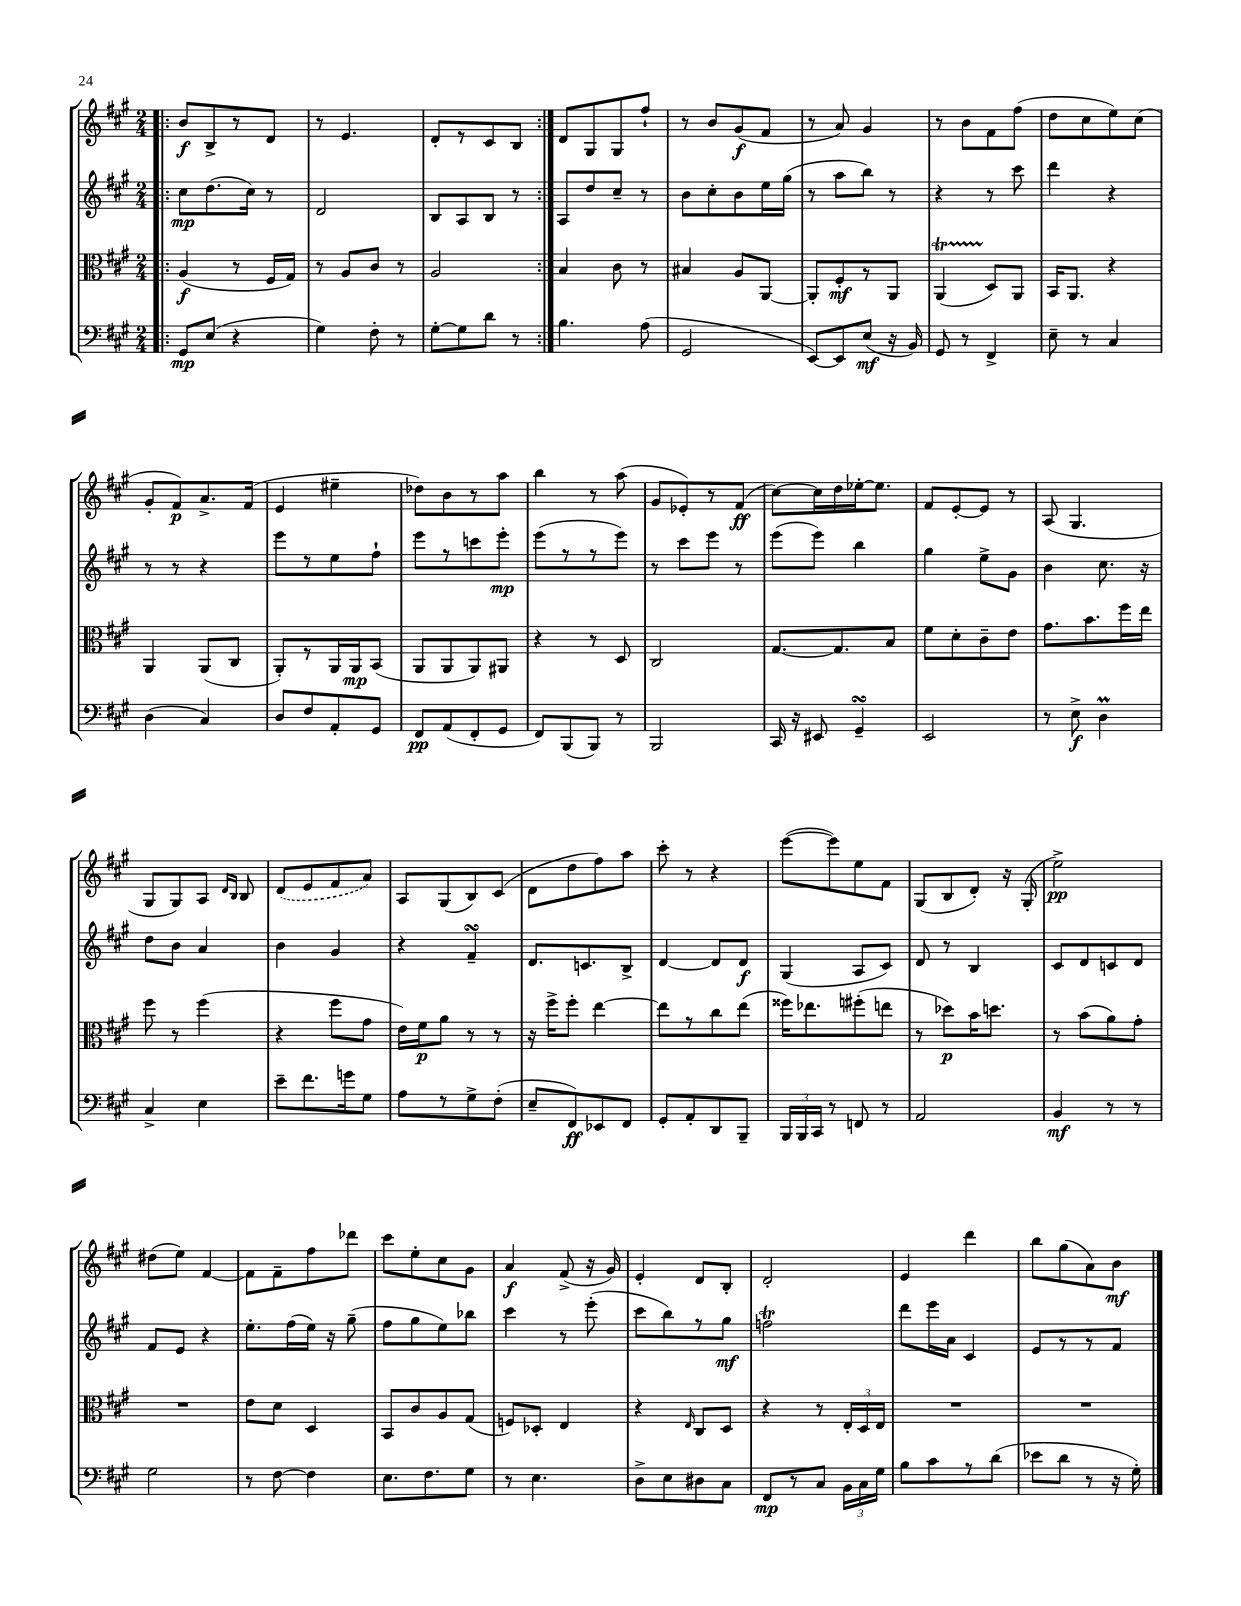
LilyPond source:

<<
\new StaffGroup <<
\new Staff = "s0" {
    \clef treble \key a \major \numericTimeSignature \time 2/4
    \autoBeamOff \repeat volta 2 { \bar ".|:" b'8[\f b8-> r8 d'8] |
    r8 e'4. |
    d'8[-. r8 cis'8 b8] | }
    d'8[ gis8 gis8 fis''8]-! |
    r8 b'8[ gis'8\f( fis'8] |
    r8 a'8) gis'4 |
    r8 b'8[ fis'8 fis''8]( |
    d''8[ cis''8 e''8) cis''8]( |
    gis'8[-. fis'8\p) a'8.-> fis'16]( |
    e'4 eis''4-- |
    des''8[) b'8 r8 a''8] |
    b''4 r8 a''8( |
    gis'8[ ees'8-.) r8 fis'8]\ff( |
    cis''8[~) cis''16 d''16 ees''16~-. ees''8.] |
    fis'8[ e'8~-. e'8] r8 |
    a8( gis4. |
    gis8[ gis8) a8] \grace { d'16[ b16] } b8 |
    \once \slurDashed d'8[( e'8 fis'8 a'8]) |
    a8[ gis8( b8) cis'8]( |
    d'8[ d''8 fis''8) a''8] |
    cis'''8-. r8 r4 |
    e'''8[~( e'''8) e''8 fis'8] |
    gis8[( b8 d'8]-.) r16 gis16-.( |
    e''2->\pp) |
    dis''8[( e''8]) fis'4~ |
    fis'8[ fis'8-- fis''8 des'''8] |
    cis'''8[ e''8-. cis''8 gis'8] |
    a'4\f fis'8->( r16 gis'16) |
    e'4-. d'8[ b8]-. |
    d'2-. |
    e'4 d'''4 |
    b''8[ gis''8( a'8) b'8]\mf \bar "|." |
}
\new Staff = "s1" {
    \clef treble \key a \major \numericTimeSignature \time 2/4
    \autoBeamOff \repeat volta 2 { \bar ".|:" cis''8[\mp d''8.( cis''16]) r8 |
    d'2 |
    b8[ a8 b8] r8 | }
    a8[ d''8 cis''8]-- r8 |
    b'8[ cis''8-. b'8 e''16 gis''16]( |
    r8 a''8[ b''8]) r8 |
    r4 r8 cis'''8 |
    d'''4 r4 |
    r8 r8 r4 |
    e'''8[ r8 e''8 fis''8]-! |
    e'''8[ r8 c'''8 e'''8]-.\mp |
    e'''8[( r8 r8 e'''8]) |
    r8 cis'''8[ e'''8] r8 |
    e'''8[( e'''8]) b''4 |
    gis''4 e''8[-> gis'8] |
    b'4 cis''8. r16 |
    d''8[ b'8] a'4 |
    b'4 gis'4 |
    r4 fis'4--\turn |
    d'8.[ c'8. b8]-> |
    d'4~ d'8[ d'8]\f |
    gis4( a8[ cis'8]) |
    d'8 r8 b4 |
    cis'8[ d'8 c'8 d'8] |
    fis'8[ e'8] r4 |
    e''8.[-. fis''16( e''16]) r16 gis''8--( |
    fis''8[ gis''8 e''8) bes''8] |
    cis'''4 r8 e'''8-.( |
    cis'''8[ b''8) r8 gis''8]\mf |
    f''2\trill |
    d'''8[ e'''16 a'16] cis'4 |
    e'8[ r8 r8 fis'8] \bar "|." |
}
\new Staff = "s2" {
    \clef alto \key a \major \numericTimeSignature \time 2/4
    \autoBeamOff \repeat volta 2 { \bar ".|:" a4\f( r8 fis16[ gis16]) |
    r8 a8[ cis'8] r8 |
    a2 | }
    b4 cis'8 r8 |
    bis4 a8[ a,8]~ |
    a,8[-. fis8-.\mf r8 a,8] |
    a,4\startTrillSpan( d8[\stopTrillSpan) a,8] |
    b,16[ a,8.] r4 |
    a,4 a,8[( cis8] |
    a,8[-.) r8 a,16 a,16\mp b,8]( |
    a,8[ a,8 a,8) ais,8] |
    r4 r8 d8 |
    cis2 |
    gis8.[~ gis8. b8] |
    fis'8[ d'8-. cis'8-- e'8] |
    gis'8.[ b'8. fis''16 e''16] |
    fis''8 r8 fis''4( |
    r4 fis''8[ gis'8] |
    e'16[) fis'16\p a'8] r8 r8 |
    r16 fis''16[-> fis''8]-. e''4~ |
    e''8[ r8 cis''8 e''8]( |
    fisis''16[) ees''8. fis''8-.( e''8] |
    r8 des''8[\p) b'16 d''8.] |
    r8 b'8[( a'8) gis'8]-. |
    R2 |
    e'8[ d'8] d4 |
    b,8[ cis'8 a8 gis8]( |
    f8[) des8]-. e4 |
    r4 \grace { e16 } cis8[ d8] |
    r4 r8 \tuplet 3/2 { e16[-. d16 e16] } |
    R2 |
    R2 \bar "|." |
}
\new Staff = "s3" {
    \clef bass \key a \major \numericTimeSignature \time 2/4
    \autoBeamOff \repeat volta 2 { \bar ".|:" gis,8[\mp e8]( r4 |
    gis4) fis8-. r8 |
    gis8[~-. gis8 d'8] r8 | }
    b4. a8( |
    gis,2 |
    e,8[~) e,8 e8]\mf( r16 b,16) |
    gis,8 r8 fis,4-> |
    e8-- r8 cis4 |
    d4( cis4) |
    d8[ fis8 a,8-. gis,8] |
    fis,8[\pp a,8( fis,8-. gis,8] |
    fis,8[) b,,8( b,,8]) r8 |
    b,,2 |
    cis,16 r16 eis,8 gis,4--\turn |
    e,2 |
    r8 e8->\f d4\prall |
    cis4-> e4 |
    e'8[-- fis'8. g'16 gis8] |
    a8[ r8 gis8-> fis8]-.( |
    e8[-- fis,8\ff) ees,8 fis,8] |
    gis,8[-. a,8-. d,8 b,,8]-- |
    \tuplet 3/2 { b,,16[ b,,16 cis,16] } r8 f,8 r8 |
    a,2 |
    b,4\mf r8 r8 |
    gis2 |
    r8 fis8~ fis4 |
    e8.[ fis8. gis8] |
    r8 e4. |
    d8[-> e8 dis8 cis8] |
    fis,8[\mp r8 cis8] \tuplet 3/2 { b,16[ cis16 gis16] } |
    b8[ cis'8 r8 d'8]( |
    ees'8[ d'8] r8 r16 gis16-.) \bar "|." |
}
>>
>>
\layout { \context { \Score \remove "Bar_number_engraver" } }
